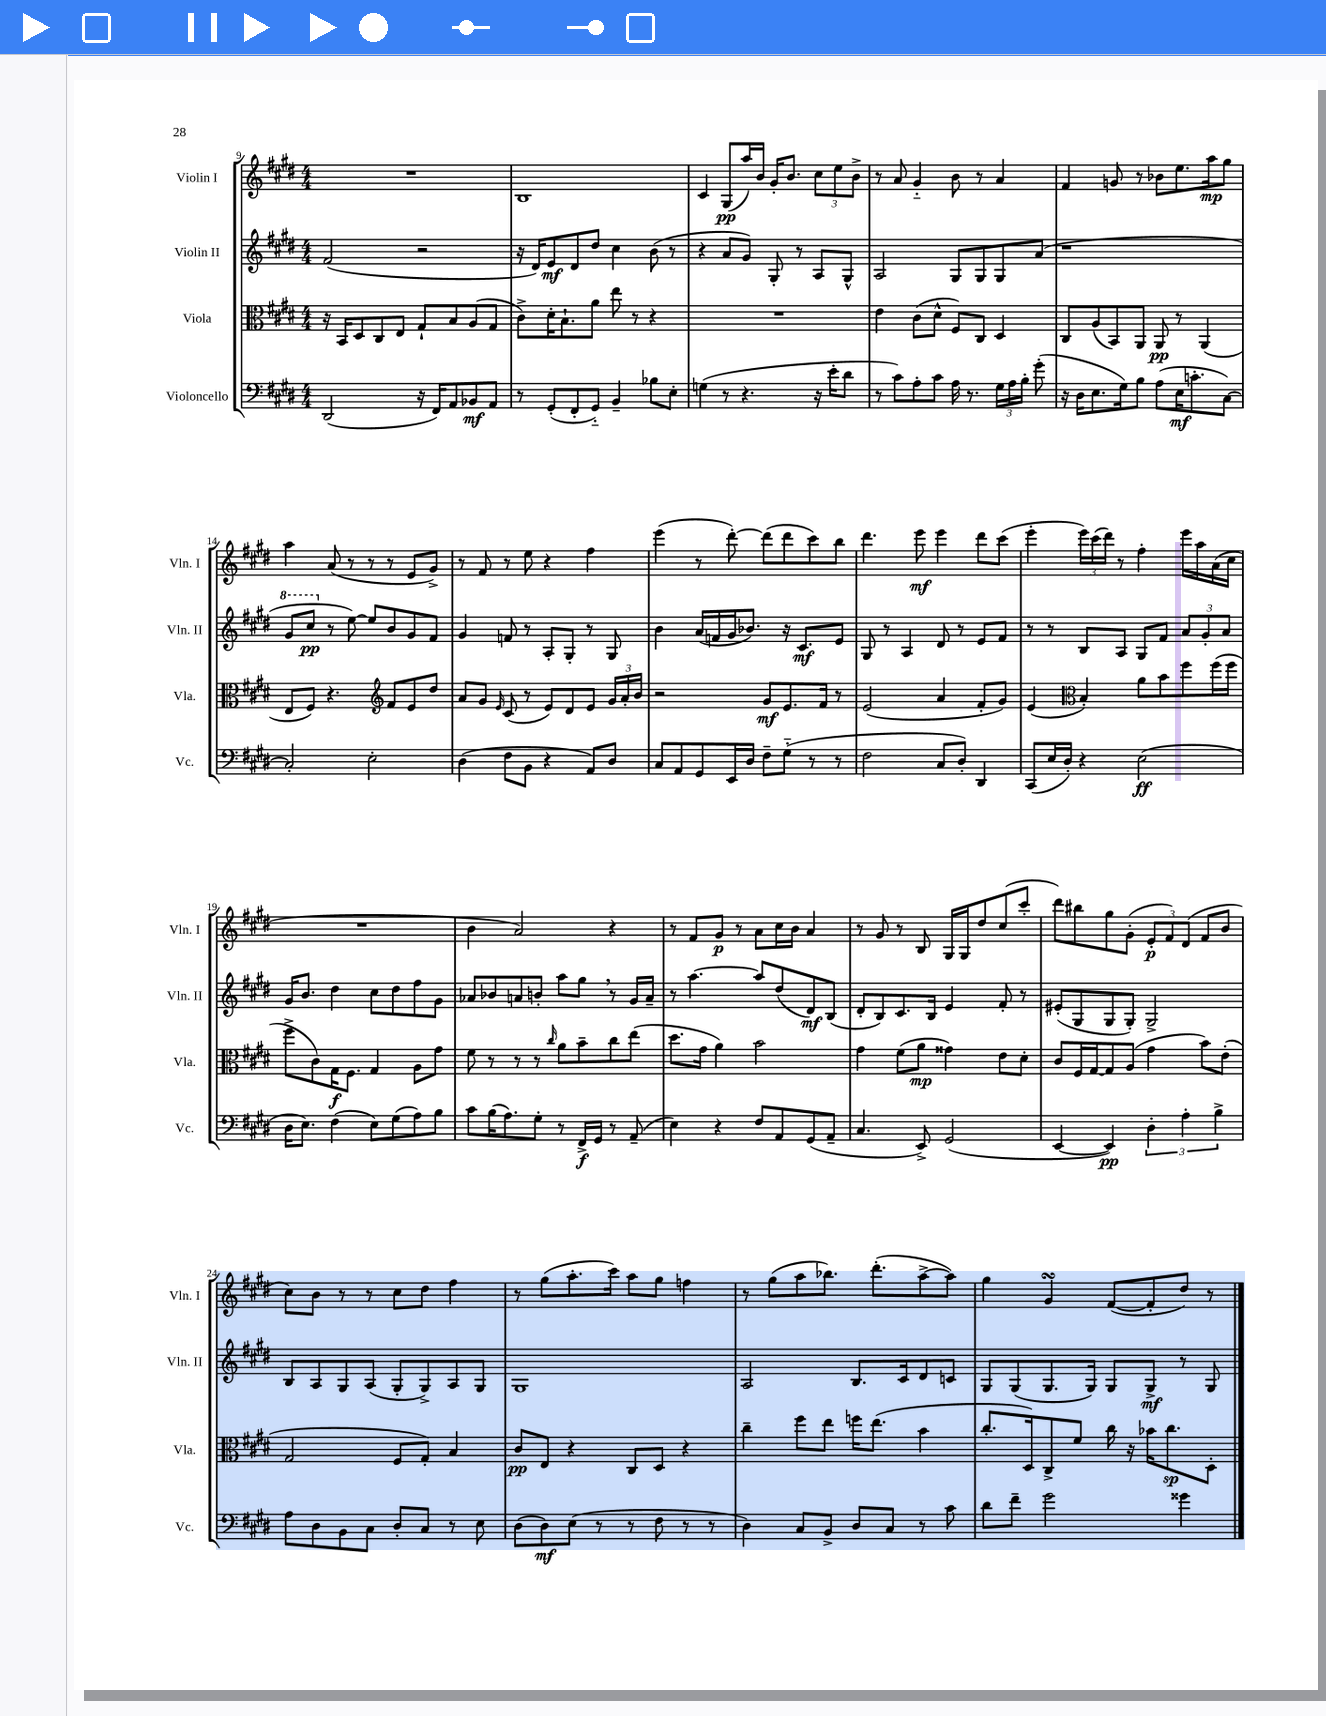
<<
\new StaffGroup <<
\new Staff = "s0" \with { instrumentName = "Violin I" shortInstrumentName = "Vln. I" } {
    \clef treble \key e \major \numericTimeSignature \time 4/4
    \autoBeamOff R1 |
    b1 |
    cis'4 gis8[\pp( a''16) b'16] gis'16[-. b'8.] \tuplet 3/2 { cis''8[ e''8 b'8]-> } |
    r8 a'8 gis'4-_ b'8 r8 a'4 |
    fis'4 g'8 r8 bes'8[ e''8. a''16\mp gis''8] |
    a''4 a'8( r8 r8 r8 e'8[ gis'8]->) |
    r8 fis'8 r8 e''8 r4 fis''4 |
    e'''4( r8 dis'''8~-.) dis'''8[( dis'''8 cis'''8) b''8] |
    dis'''4. e'''8\mf e'''4 dis'''8[ cis'''8]( |
    e'''4-. \tuplet 3/2 { e'''16[) cis'''16( dis'''16]) } r8 fis''4-. e'''16[ a''16 a'16( cis''16] |
    R1 |
    b'4 a'2) r4 |
    r8 fis'8[ gis'8]\p r8 a'8[ cis''16 b'16] a'4 |
    r8 gis'8 r8 b8 gis16[ gis16 dis''8 cis''8( cis'''8]-. |
    dis'''8[) bis''8 gis''8 gis'8]-.( \tuplet 3/2 { e'8[-.\p fis'8) dis'8]( } fis'8[ b'8] |
    cis''8[) b'8] r8 r8 cis''8[ dis''8] fis''4 |
    r8 gis''8[( a''8.-. cis'''16]) a''8[ gis''8] f''4 |
    r8 gis''8[( a''8 bes''8.]) dis'''8.[-.( a''8~-> a''8]) |
    gis''4 gis'4\turn fis'8[~( fis'8-. dis''8]) r8 \bar "|." |
}
\new Staff = "s1" \with { instrumentName = "Violin II" shortInstrumentName = "Vln. II" } {
    \clef treble \key e \major \numericTimeSignature \time 4/4
    \autoBeamOff fis'2( r2 |
    r16 dis'16[) e'8\mf dis'8 dis''8] cis''4 b'8( r8 |
    r4 a'8[ gis'8]) gis8-. r8 a8[ gis8]-^ |
    a2 gis8[ gis8 gis8 a'8]( |
    r1 |
    \ottava #1 gis''8[ cis'''8]\pp \ottava #0 r8 e''8~) e''8[ b'8 gis'8 fis'8] |
    gis'4 f'8 r8 a8[-. gis8]-. r8 gis8 |
    b'4 a'16[( f'16 gis'16 bes'8.]) r16 cis'8.[\mf e'8] |
    gis8 r8 a4 dis'8 r8 e'8[ fis'8] |
    r8 r8 b8[ a8] gis8[ fis'8] \tuplet 3/2 { a'8[ gis'8-. a'8] } |
    gis'16[ b'8.] dis''4 cis''8[ dis''8 fis''8 gis'8] |
    aes'8[ bes'8 a'8 b'8]-. a''8[ gis''8] \breathe r8 gis'16[ a'16]-- |
    r8 a''4.~ a''8[ dis''8( dis'8\mf) b8]( |
    dis'8[-. b8) cis'8. b16] e'4 fis'8-. r8 |
    eis'8[-.( gis8 gis8 gis8]-.) gis2-> |
    b8[ a8 gis8 a8]( gis8[-. gis8->) a8 gis8] |
    gis1 |
    a2 b8.[ cis'16 dis'8 c'8] |
    gis8[ gis8( gis8. gis16]) gis8[ gis8]->\mf r8 gis8 \bar "|." |
}
\new Staff = "s2" \with { instrumentName = "Viola" shortInstrumentName = "Vla." } {
    \clef alto \key e \major \numericTimeSignature \time 4/4
    \autoBeamOff r16 b,16[ dis8 cis8 e8] gis8[-! b8 a8( gis8] |
    cis'8[->) dis'16-. b8.-! a'8] e''8 r8 r4 |
    R1 |
    e'4 cis'8[( dis'8]-^ fis8[) cis8] dis4 |
    cis8[ a8( b,8) a,8] a,8\pp r8 a,4( |
    e8[ fis8]) r4. \clef treble fis'8[ e'8 dis''8] |
    a'8[ gis'8] \grace { e'16 } cis'8( r8 e'8[) dis'8 e'8] \tuplet 3/2 { gis'16[ a'16-. b'16] } |
    r2 gis'8[\mf e'8. fis'16] r8 |
    e'2( a'4 fis'8[-. gis'8]) |
    e'4( \clef alto b4-.) a'8[ b'8 fis''8 fis''16( fis''16] |
    fis''8[-> cis'8) gis16\f fis8.] gis4 a8[ gis'8] |
    fis'8 r8 r8 r8 \grace { cis''16 } a'8[ b'8-- cis''8 e''8]( |
    dis''8.[ gis'16] a'4) b'2 |
    gis'4 fis'8[( a'8]\mp gisis'4) e'8[ dis'8]-. |
    cis'8[ fis16 gis16~ gis8 a8]( gis'4 b'8[) e'8]-.( |
    gis2 fis8[ gis8]-.) b4 |
    cis'8[\pp e8] r4 cis8[ dis8] r4 |
    cis''4-- fis''8[ e''8] f''16[ e''8.]( b'4 |
    cis''8.[-. dis16) cis8-> fis'8] cis''16 r16 bes'16[ cis''8.\sp dis8]-. \bar "|." |
}
\new Staff = "s3" \with { instrumentName = "Violoncello" shortInstrumentName = "Vc." } {
    \clef bass \key e \major \numericTimeSignature \time 4/4
    \autoBeamOff dis,2( r16 fis,16[) a,8 bes,8\mf a,8] |
    r8 gis,8[-.( fis,8-. gis,8]-_) b,4-- bes8[ e8]-. |
    g4( r8 r4. r16 e'16[-. dis'8] |
    r8 cis'8[) a8-. cis'8] a16 r8. \tuplet 3/2 { gis16[ a16 b16]-. } gis'8-.( |
    r16 dis16[ e8. gis16) b8] a8[( e16\mf c'8.-. cis8]~) |
    cis2-. e2-. |
    dis4( fis8[ b,8] r4 a,8[) dis8] |
    cis8[ a,8 gis,8 e,16 dis16] fis8[-- gis8]-_( r8 r8 |
    fis2 cis8[ dis8]-.) dis,4 |
    cis,8[( e16 dis16]-.) r4 e2\ff( |
    dis16[ e8.]) fis4( e8[) gis8( a8) b8] |
    cis'8[ b16( a8.) gis8]-. r8 fis,16[->\f gis,16] r8 a,8--( |
    e4) r4 fis8[ a,8 gis,8( a,8]-- |
    cis4. e,8->) gis,2( |
    e,4~ e,4\pp) \tuplet 3/2 { dis4-. a4-. b4-> } |
    a8[ dis8 b,8 cis8] dis8[-. cis8] r8 e8 |
    dis8[( dis8\mf) e8]( r8 r8 fis8 r8 r8 |
    dis4) cis8[ b,8]-> dis8[ cis8] r8 cis'8 |
    dis'8[ fis'8]-- gis'2 gisis'4 \bar "|." |
}
>>
>>
\layout { \context { \Score currentBarNumber = #9 } }
